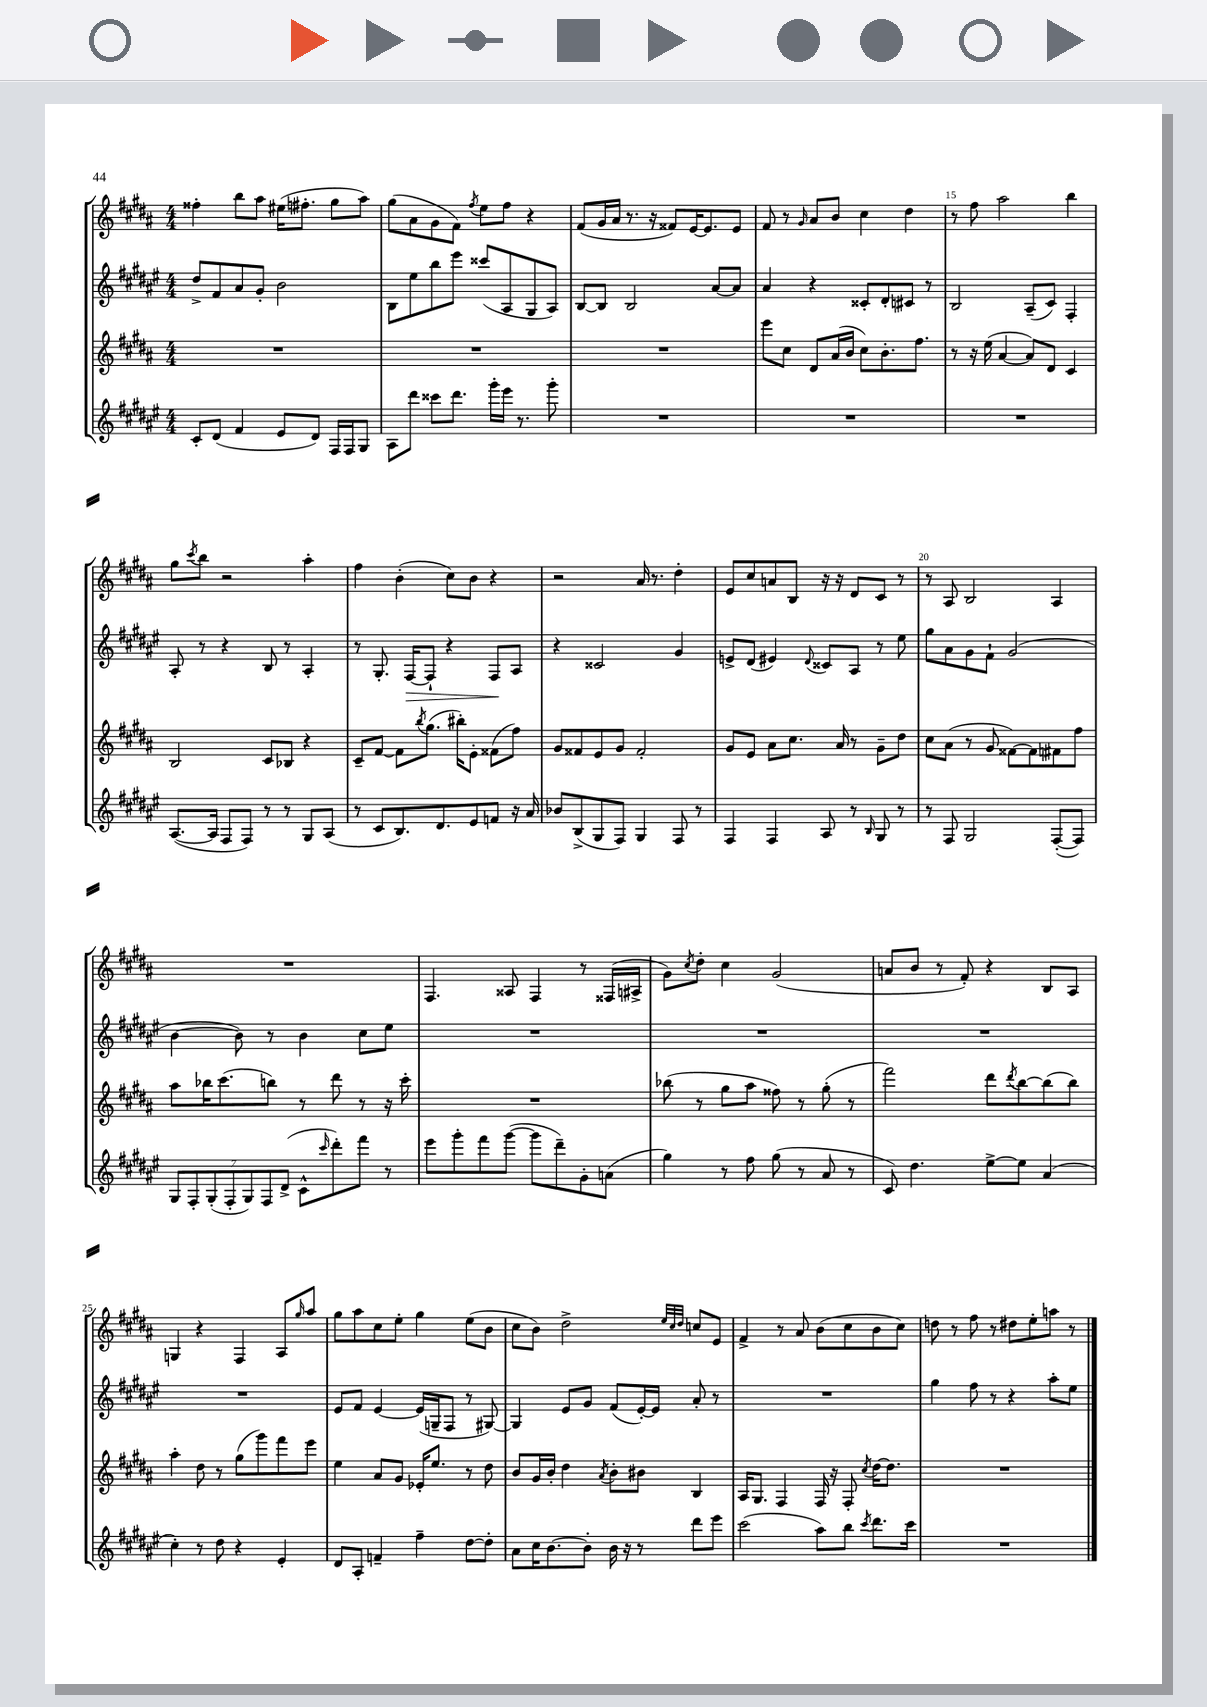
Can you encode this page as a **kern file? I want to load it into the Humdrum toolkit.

**kern	**kern	**kern	**kern
*staff4	*staff3	*staff2	*staff1
*clefG2	*clefG2	*clefG2	*clefG2
*k[f#c#g#d#a#e#]	*k[f#c#g#d#a#]	*k[f#c#g#d#a#e#]	*k[f#c#g#d#a#]
*M4/4	*M4/4	*M4/4	*M4/4
8c#'/L	1r	8dd#^/L	4ff##'\
(8d#/J	.	8f#/	.
4f#/	.	8a#/	8bb\L
.	.	8g#'/J	8aa#\J
8e#/L	.	2b\	(16ee#\LK
.	.	.	8.ff#'\J
8d#/J)	.	.	.
16F#/LL	.	.	8gg#\L
16F#/J	.	.	.
8G#/J	.	.	8aa#\J)
=	=	=	=
8A#\L	1r	8B\L	(8gg#\L
8ddd#\J	.	8ee#\	8a#\
8ccc##\L	.	8bb\	8g#\
8.ddd#\J	.	8eee#\J	8f#\J)
.	.	.	8qff#/
.	.	(8ccc##/L	8ee\L
16ggg#'\LL	.	.	.
16eee#\JJ	.	8A#/	8ff#\J
8.r	.	.	.
.	.	8G#/	4r
8ggg#'\	.	8A#/J)	.
=	=	=	=
1r	1r	[8B/L	(8f#/L
.	.	8B/]J	16g#/L
.	.	.	16a#/JJ
.	.	2B/	8.r
.	.	.	16r
.	.	.	8f##/L)
.	.	.	[16e/K
.	.	.	8.e/]
.	.	[8a#/L	.
.	.	8a#/]J	8e/J
=	=	=	=
1r	8eee\L	4a#/	8f#/
.	8cc#\J	.	8r
.	.	.	16qqg#/
.	8d#/L	4r	8a#/L
.	(16a#/L	.	8b/J
.	16b/JJ	.	.
.	8cc#\L)	8c##'/L	4cc#\
.	8.b'\	8d#'/	.
.	.	8c#/J	4dd#\
.	8.ff#\J	.	.
.	.	8r	.
=	=	=	=
1r	8r	2B/	8r
.	16r	.	8ff#\
.	(16ee\	.	.
.	[4a#/	.	2aa#\
.	8a#/]L)	(8A#~/L	.
.	8d#/J	8c#/J)	.
.	4c#/	4F#'/	4bb\
=	=	=	=
([8.A#/L	2B/	8A#'/	8gg#\L
.	.	.	8qccc#/
.	.	8r	8bb\J
16A#/]Jk	.	.	.
8F#/L	.	4r	2r
8F#/J)	.	.	.
8r	8c#/L	8B/	.
8r	8B-/J	8r	.
8G#/L	4r	4A#'/	4aa#'\
(8A#/J	.	.	.
=	=	=	=
8r	8c#~/L	8r	4ff#\
8c#/L	[8f#/J	8.G#'/	.
8.B/)	8f#\]L	.	(4b'\
.	.	[16F#/LK	.
.	8qbb/	.	.
.	(8.gg#\J	8F#`/]J	.
8.d#/	.	.	.
.	.	4r	8cc#\L)
.	16bb#'\LK)	.	.
8e#/	8e'\J	.	8b\J
8f/J	(8f##\L	8F#/L	4r
16r	8ff#\J)	8A#/J	.
16a#/	.	.	.
=	=	=	=
8b-/L	8g#/L	4r	2r
(8B^/	8f##/	.	.
8G#/	8e/	2c##/	.
8F#/J)	8g#/J	.	.
4G#/	2f##'/	.	16a#/
.	.	.	8.r
8F#/	.	4g#/	4dd#'\
8r	.	.	.
=	=	=	=
4F#/	8g#/L	8e^/L	8e/L
.	8e/J	(8d#/J	8cc#/
4F#/	8a#\L	4e#/)	8a/
.	8.cc#\J	.	8B/J
.	.	8qqd#/	.
8A#/	.	8c##/L	16r
.	16a#/	.	16r
8r	8r	8A#/J	8d#/L
16qqB/	.	.	.
8G#/	8g#~\L	8r	8c#/J
8r	8dd#\J	8ee#\	8r
=	=	=	=
8r	8cc#\L	8gg#\L	8r
8F#/	(8a#\J	8a#\	8A#/
2G#/	8r	8g#\	2B/
.	8g#/	8f#`\J	.
.	[8f##\L)	(2g#/	.
.	8f##\]	.	.
([8F#'/L	8f#\	.	4A#/
8F#/]J)	8ff#\J	.	.
=	=	=	=
14G#/L	8aa#\L	[4b\	1r
14F#'/	.	.	.
.	16bb-\K	.	.
(14G#'/	.	.	.
.	(8.ccc#\	.	.
14F#'/	.	.	.
.	.	8b\])	.
14G#/)	.	.	.
14F#/	.	.	.
.	8bb\J)	8r	.
(14d#^/J	.	.	.
8c#^^\L	8r	4b\	.
16qqccc#/	.	.	.
8ddd#'\)	8ddd#\	.	.
8fff#\J	8r	8cc#\L	.
8r	16r	8ee#\J	.
.	16ccc#'\	.	.
=	=	=	=
8eee#\L	1r	1r	4.F#/
8ggg#'\	.	.	.
8fff#\	.	.	.
([8ggg#\J	.	.	8A##/
8ggg#\]L	.	.	4F#/
8ddd#~\)	.	.	.
8g#'\	.	.	8r
(8a\J	.	.	(16F##/LL
.	.	.	16A#^/JJ
=	=	=	=
4gg#\)	(8bb-\	1r	8g#\L)
.	.	.	8qcc#/
.	8r	.	8dd#'\J
8r	8gg#\L	.	4cc#\
8ff#\	8aa#\J	.	.
(8gg#\	8ff##\)	.	(2g#/
8r	8r	.	.
8a#/	(8gg#'\	.	.
8r	8r	.	.
=	=	=	=
8c#/)	2fff#\)	1r	8a/L
4.dd#\	.	.	8b/J
.	.	.	8r
.	.	.	8f#'/)
[8ee#^\L	8ddd#\L	.	4r
.	8qddd#/	.	.
8ee#\]J	[8bb\	.	.
(4a#/	(8bb\]	.	8B/L
.	8bb\J)	.	8A#/J
=	=	=	=
4cc#'\)	4aa#'\	1r	4G/
8r	8dd#\	.	4r
8dd#\	8r	.	.
4r	(8gg#\L	.	4F#/
.	8ggg#\)	.	.
4e#'/	8fff#\	.	8A#/L
.	.	.	16qqgg#/
.	8eee\J	.	8aa#/J
=	=	=	=
8d#/L	4ee\	8e#/L	8gg#\L
8A#'/J	.	8f#/J	8aa#\
4f~/	8a#/L	[4e#/	8cc#\
.	8g#/J	.	8ee'\J
4ff#~\	16e-'/LK	(16e#/]LL	4gg#\
.	8.ee/J	16G~/J	.
.	.	8F#/J	.
[8dd#\L	8r	8r	(8ee\L
8dd#'\]J	8dd#\	[8G#/)	8b\J
=	=	=	=
8a#\L	8b/L	4G#/]	8cc#\L
16cc#\K	16g#/L	.	8b\J)
[8.b\	16b'/JJ	.	.
.	4dd#\	8e#/L	2dd#^\
8b'\]J	.	8g#/J	.
.	8qa#/	.	.
16b\	8b'\L	(8f#/L	.
16r	.	.	.
8r	8b#\J	[16e#'/L)	.
.	.	16e#/]JJ	.
.	.	.	32qqee/LLL
.	.	.	32qqcc#/
.	.	.	32qqdd#/JJJ
8ddd#\L	4B/	8a#'/	8cc/L
8eee#\J	.	8r	8e/J
=	=	=	=
(2ccc#\	16A#/LK	1r	4f#^/
.	8.G#/J	.	.
.	4F#/	.	8r
.	.	.	8a#/
8aa#\L)	16F#/	.	(8b\L
.	16r	.	.
8bb\J	8F#'/	.	8cc#\
8qccc#/	8qcc#/	.	.
8.ddd#\L	[16dd#\LK	.	8b\
.	8.dd#\]J	.	.
.	.	.	8cc#\J)
16ccc#\Jk	.	.	.
=	=	=	=
1r	1r	4gg#\	8dd\
.	.	.	8r
.	.	8ff#\	8ff#\
.	.	8r	8r
.	.	4r	8dd#\L
.	.	.	8ee'\
.	.	8aa#'\L	8aa\J
.	.	8ee#\J	8r
==	==	==	==
*-	*-	*-	*-
